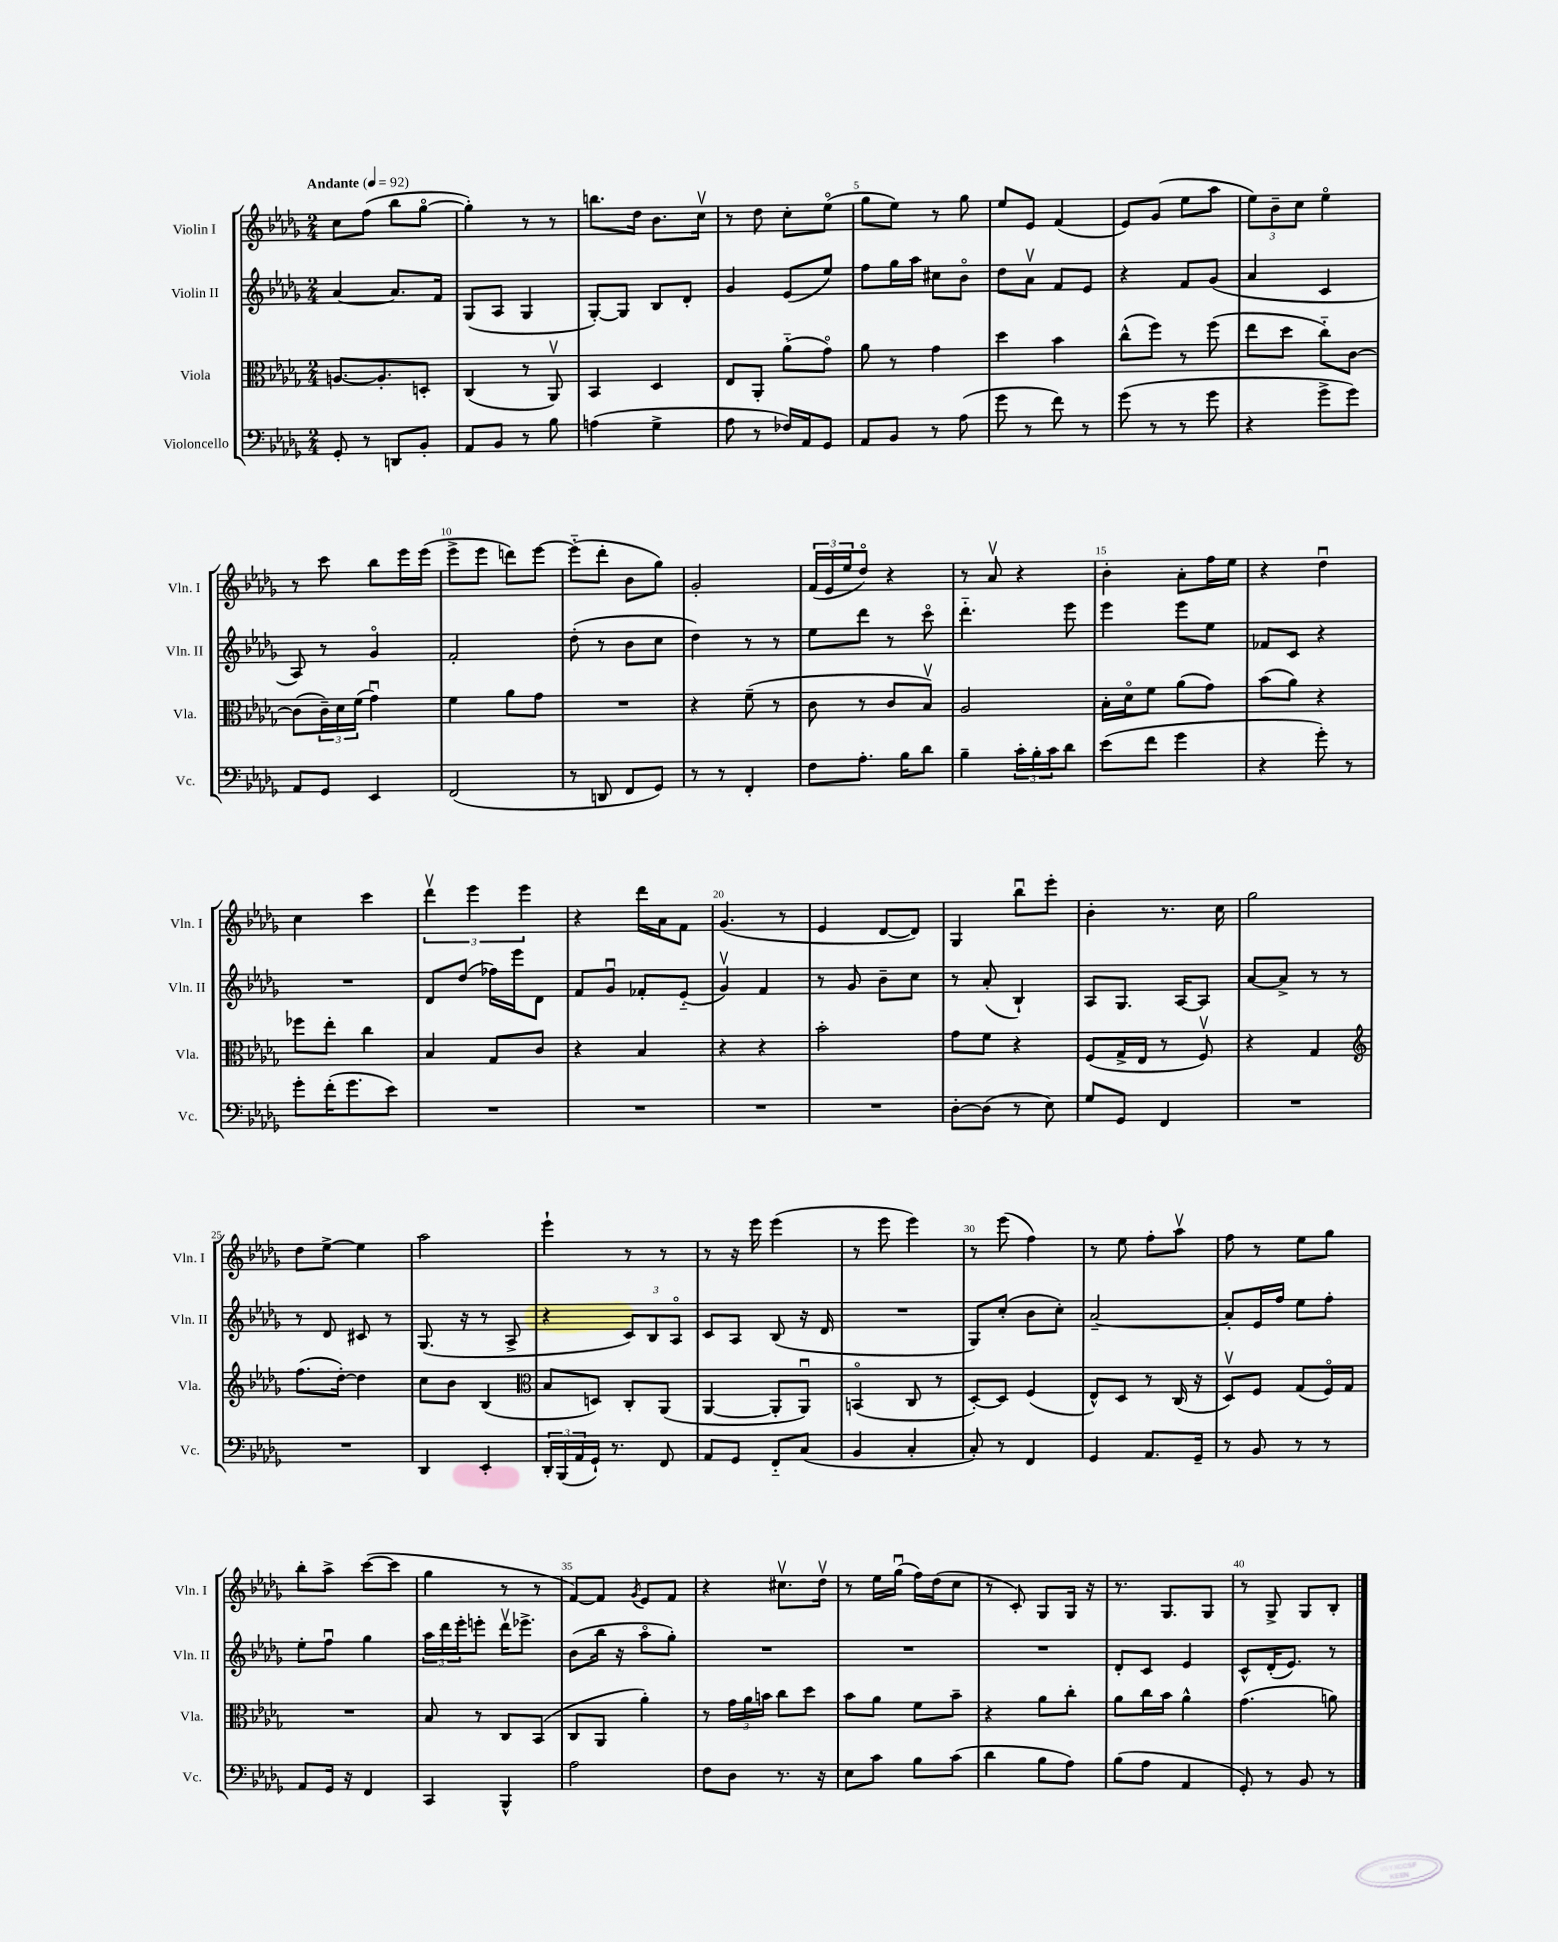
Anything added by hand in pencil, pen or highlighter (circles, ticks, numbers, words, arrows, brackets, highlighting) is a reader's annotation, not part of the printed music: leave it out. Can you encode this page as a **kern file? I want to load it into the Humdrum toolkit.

**kern	**kern	**kern	**kern
*part4	*part3	*part2	*part1
*staff4	*staff3	*staff2	*staff1
*I"Violoncello	*I"Viola	*I"Violin II	*I"Violin I
*I'Vc.	*I'Vla.	*I'Vln. II	*I'Vln. I
*clefF4	*clefC3	*clefG2	*clefG2
*k[b-e-a-d-g-]	*k[b-e-a-d-g-]	*k[b-e-a-d-g-]	*k[b-e-a-d-g-]
*M2/4	*M2/4	*M2/4	*M2/4
*MM92	*MM92	*MM92	*MM92
=1	=1	=1	=1
!	!	!	!LO:TX:a:B:t=Andante
8GG-'/	[8.An/L	[4a-/	8cc\L
8r	.	.	(8ff\J
.	8.A'/]	.	.
8DDn/L	.	8.a-/L]	8bb-\L
8BB-'/J	8Dn'/J	.	[8gg-\J
.	.	16f/Jk	.
=2	=2	=2	=2
8AA-/L	(4C/	(8G-/L	4gg-'\])
8BB-/J	.	8A-/J	.
8r	8r	4G-/	8r
8B-\	8AA-v/)	.	8r
=3	=3	=3	=3
(4An\	4BB-/	[8G-'/L)	8.bbn\L
.	.	8G-/J]	.
.	.	.	16dd-\Jk
4G-^\	4D-/	8B-/L	8.b-\L
.	.	8d-'/J	.
.	.	.	16ccv\Jk
=4	=4	=4	=4
8A-\	8E-/L	4g-/	8r
8r	8AA-'/J	.	8dd-\
16F-X/LL)	(8a-\L	(8e-/L	8cc'\L
16AA-/J	.	.	.
8GG-/J	8g-\J)	8ee-/J)	(8ee-\J
=5	=5	=5	=5
8AA-/L	8a-\	8ff\L	8gg-\L
8BB-/J	8r	16gg-\L	8ee-\J)
.	.	16aa-\JJ	.
8r	4g-\	8cc#X\L	8r
(8A-\	.	8b-\J	8gg-\
=6	=6	=6	=6
8g-\	4dd-\	8dd-\L	8ee-/L
8r	.	8a-v\J	8e-/J
8f\)	4b-\	8f/L	(4f/
8r	.	8e-/J	.
=7	=7	=7	=7
(8g-\	(8cc^^\L	4r	8e-/L)
8r	8ff\J)	.	(8g-/J
8r	8r	8f/L	8ee-\L
8g-\	(8ff\	(8g-/J	8aa-\J
=8	=8	=8	=8
4r	8ee-\L	4a-/	12ee-\L)
.	.	.	12b-~\
.	8dd-\J	.	.
.	.	.	12cc\J
8g-^\L	8cc\L)	4c/	4ee-\
8g-\J)	[8c\J	.	.
!!LO:LB:g=z
=9	=9	=9	=9
8AA-/L	(8c\L]	8A-/)	8r
8GG-/J	24c~\L)	8r	8ccc\
.	24d-\	.	.
.	(24f\JJ	.	.
4EE-/	4g-u\)	4g-/	8bb-\L
.	.	.	16eee-\L
.	.	.	(16eee-\JJ
=10	=10	=10	=10
(2FF/	4f\	2f'/	8eee-^\L
.	.	.	8eee-\J
.	8a-\L	.	8dddn\L)
.	8g-\J	.	[8eee-\J
=11	=11	=11	=11
8r	2r	(8dd-'\	(8eee-\L]
8DDn/	.	8r	8ddd-'\J
8FF/L	.	8b-\L	8b-\L
8GG-/J)	.	8cc\J	8gg-\J)
=12	=12	=12	=12
8r	4r	4dd-\)	2g-'/
8r	.	.	.
4FF'/	(8f~\	8r	.
.	8r	8r	.
=13	=13	=13	=13
8F\L	8c\	8ee-\L	(24f/LL
.	.	.	24e-/
.	.	.	24ee-/J
8.A-'\J	8r	8ddd-\J	8dd-/J)
.	8c/L	8r	4r
16B-\KL	.	.	.
8d-\J	8B-v/J)	8ccc\	.
=14	=14	=14	=14
4B-~\	2A-/	4.ddd-\	8r
.	.	.	8a-v/
24c'\LL	.	.	4r
24B-'\	.	.	.
24c\J	.	.	.
8d-\J	.	8eee-\	.
=15	=15	=15	=15
(8e-\L	16B-'\LL	4eee-\	4b-'\
.	16d-\J	.	.
8f\J	8f\J	.	.
4g-\	(8a-\L	8eee-\L	8a-'\L
.	8g-\J)	8ee-\J	16ff\L
.	.	.	16ee-\JJ
=16	=16	=16	=16
4r	(8b-\L	8f-X/L	4r
.	8a-\J)	8c/J	.
8g-'\)	4r	4r	4dd-u\
8r	.	.	.
!!LO:LB:g=z
=17	=17	=17	=17
8g-'\L	8ff-X\L	2r	4cc\
(16f'\K	8ee-'\J	.	.
8.g-\	.	.	.
.	4cc\	.	4ccc\
8e-\J)	.	.	.
=18	=18	=18	=18
2r	4B-/	8d-/L	6ddd-v\
.	.	(8dd-/J	.
.	.	.	6eee-\
.	8G-/L	16ff-X\LL)	.
.	.	16eee-\J	.
.	.	.	6eee-\
.	8c/J	8d-\J	.
=19	=19	=19	=19
2r	4r	8f/L	4r
.	.	8g-u/J	.
.	4B-/	8f-X'/L	16ddd-\LL
.	.	.	16a-\J
.	.	(8e-/J	8f\J
=20	=20	=20	=20
2r	4r	4g-v/)	(4.g-/
.	4r	4f/	.
.	.	.	8r
=21	=21	=21	=21
2r	2b-'\	8r	4e-/
.	.	8g-/	.
.	.	8b-~\L	[8d-/L
.	.	8cc\J	8d-/J])
=22	=22	=22	=22
[8D-'\L	8g-\L	8r	4G-/
(8D-\J]	8f\J	(8a-'/	.
8r	4r	4B-`/)	8bb-u\L
8E-\)	.	.	8eee-'\J
=23	=23	=23	=23
8G-/L	(8F/L	8A-/L	4b-'\
8GG-/J	16G-^/L	8.G-/J	.
.	16E-/JJ	.	.
4FF/	8r	.	8.r
.	.	[16A-/KL	.
.	8Fv/)	8A-/J]	.
.	.	.	16cc\
=24	=24	=24	=24
2r	4r	[8a-/L	2gg-\
.	.	8a-^/J]	.
.	4G-/	8r	.
.	.	8r	.
!!LO:LB:g=z
=25	=25	=25	=25
*	*clefG2	*	*
2r	(8.ff\L	8r	8dd-\L
.	.	8d-/	[8ee-^\J
.	[16dd-'\Jk)	.	.
.	4dd-\]	8c#X/	4ee-\]
.	.	8r	.
=26	=26	=26	=26
4DD-/	8cc\L	(8.G-/	2aa-\
.	8b-\J	.	.
.	.	16r	.
4EE-'/	(4B-/	8r	.
.	.	8A-^/	.
=27	=27	=27	=27
*	*clefC3	*	*
24DD-'/LL	8B-/L	4r	4eee-`\
(24BBB-/	.	.	.
24AA-/	.	.	.
16GG-`/JJ)	8Dn/J)	.	.
8.r	.	.	.
.	8C'/L	12c/L)	8r
.	.	12B-/	.
8FF/	(8AA-/J	.	8r
.	.	12A-/J	.
=28	=28	=28	=28
8AA-/L	[4AA-/	8c/L	8r
8GG-/J	.	8A-/J	16r
.	.	.	16eee-\
8FF/L	8AA-'/L]	(8B-/	(4eee-\
(8C/J	8AA-u/J)	16r	.
.	.	16d-/	.
=29	=29	=29	=29
4BB-/	(4BBn/	2r	8r
.	.	.	8eee-\
4C'/	8C/	.	4eee-\)
.	8r	.	.
=30	=30	=30	=30
8C'/)	[8D-'/L)	8G-/L)	8r
8r	8D-/J]	(8cc'/J	(8eee-\
4FF/	(4F/	8b-\L	4ff\)
.	.	8cc'\J)	.
=31	=31	=31	=31
4GG-/	8E-^^/L)	[2a-~/	8r
.	8D-/J	.	8ee-\
8.AA-/L	8r	.	8ff'\L
.	(16C/	.	8aa-v\J
16GG-~/Jk	16r	.	.
=32	=32	=32	=32
8r	8D-v/L)	8a-'/L]	8ff\
8BB-/	8F/J	16e-/L	8r
.	.	16ff/JJ	.
8r	(8G-/L	8ee-\L	8ee-\L
8r	16F/L)	8ff'\J	8gg-\J
.	16G-/JJ	.	.
!!LO:LB:g=z
=33	=33	=33	=33
8AA-/L	2r	8ee-'\L	8bb-'\L
16GG-/Jk	.	8ffu\J	8aa-^\J
16r	.	.	.
4FF/	.	4gg-\	([8ccc\L
.	.	.	8ccc\J]
=34	=34	=34	=34
4CC/	8B-/	24aa-\LL	4gg-\
.	.	24ddd-\	.
.	.	24eee-'\J	.
.	8r	8eeen'\J	.
4BBB-^^/	8C/L	16ddd-v\KL	8r
.	.	8.eee-X^\J	.
.	(8BB-/J	.	8r
=35	=35	=35	=35
2A-\	8C/L	(8b-\L	[8f/L)
.	8AA-/J	16bb-\Jk	8f/J]
.	.	16r	.
.	.	.	8qg-/
.	4a-'\)	8aa-\L	8e-/L
.	.	8gg-'\J)	8f/J
=36	=36	=36	=36
8F\L	8r	2r	4r
8D-\J	24g-\LL	.	.
.	24a-\	.	.
.	24bn\JJ	.	.
8.r	8cc\L	.	8.cc#Xv\L
.	8dd-\J	.	.
16r	.	.	16dd-v\Jk
=37	=37	=37	=37
8E-\L	8b-\L	2r	8r
8c\J	8a-\J	.	16ee-\LL
.	.	.	(16gg-u\JJ
8B-\L	8f\L	.	16ff\LL)
.	.	.	(16dd-\J
(8c\J	8b-~\J	.	8cc\J
=38	=38	=38	=38
4d-\	4r	2r	8r
.	.	.	8c'/)
8B-\L	8a-\L	.	8G-/L
8A-\J)	8cc'\J	.	16G-/Jk
.	.	.	16r
=39	=39	=39	=39
(8B-\L	8a-\L	8d-'/L	8.r
8A-\J	16cc\L	8c/J	.
.	16b-\JJ	.	8.G-/L
4AA-/	4a-^^\	4e-/	.
.	.	.	8G-/J
=40	=40	=40	=40
8GG-'/)	(4.g-\	8c^^/L	8r
8r	.	(16d-'/K	8G-^/
.	.	8.e-/J)	.
8BB-/	.	.	8G-/L
8r	8an\)	8r	8B-'/J
==	==	==	==
*-	*-	*-	*-
